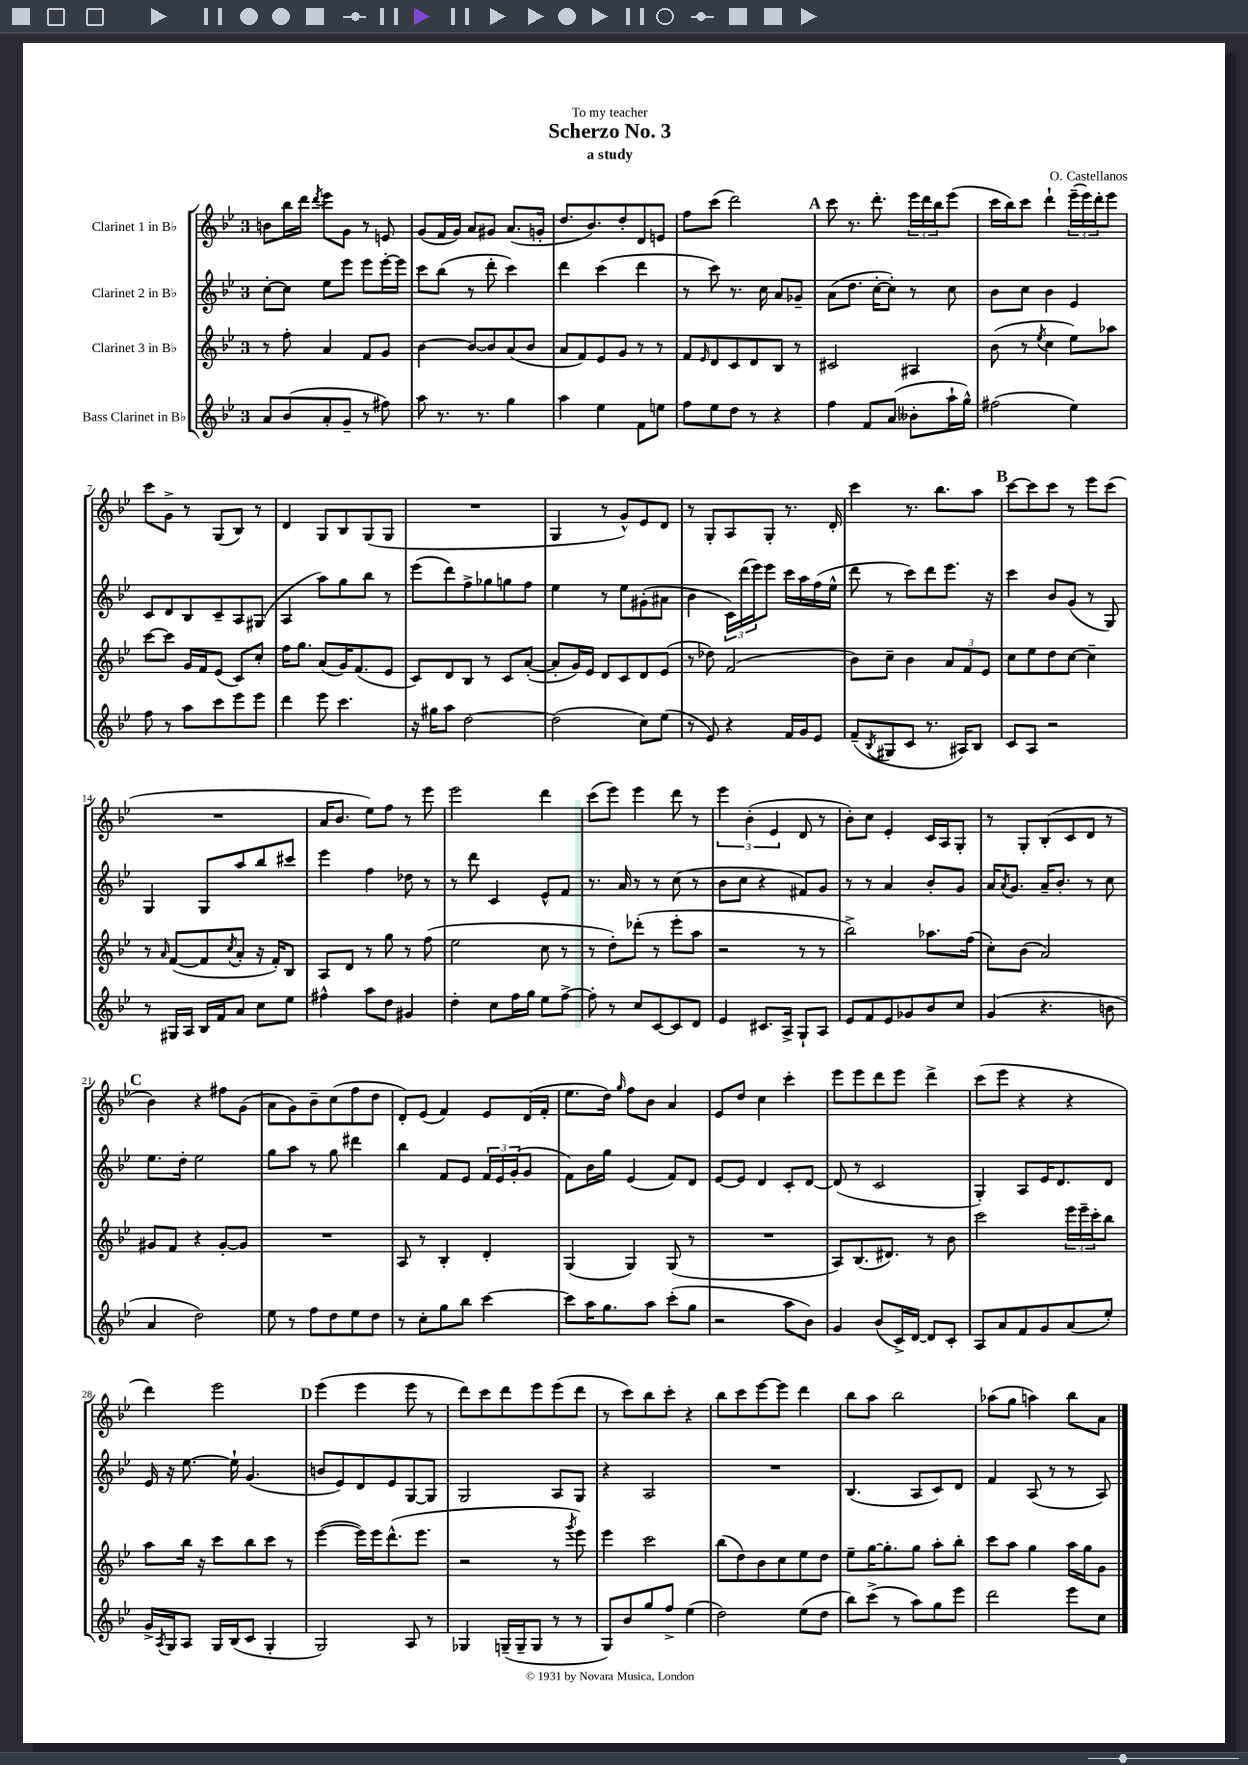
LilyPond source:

\header { title = "Scherzo No. 3" composer = "O. Castellanos" subtitle = "a study" dedication = "To my teacher" }
<<
\new StaffGroup <<
\new Staff = "s0" \with { instrumentName = "Clarinet 1 in Bb" } {
    \clef treble \key bes \major \once \override Staff.TimeSignature.style = #'single-digit \time 3/4
    b'8 bes''16 d'''16 \acciaccatura { d'''8 } ees'''8 g'8 r8 e'8 |
    g'8( f'16 g'16) a'8 gis'8 a'8.( g'16-. |
    d''8. bes'8.) d''8-. d'8 e'8 |
    f''8 c'''8( d'''2) |
    \mark \markup { \bold "A" } c'''8 r8. d'''8.-. \tuplet 3/2 { ees'''16 d'''16 bes''16 } ees'''8( |
    c'''16 bes''16) c'''8 d'''4-! \tuplet 3/2 { ees'''16--( ees'''16) d'''16-. } ees'''8 |
    c'''8 g'8-> r8 g8( bes8) r8 |
    d'4 g8 bes8 g8( g8 |
    R2. |
    g4 r8 g'8-^) ees'8 d'8 |
    r8 g8-. a8 g8-. r8. d'16-. |
    c'''4 r8. bes''8. a''8 |
    \mark \markup { \bold "B" } c'''8~ c'''8 c'''8 r8 ees'''8 c'''8( |
    R2. |
    a'16 bes'8. ees''8) f''8 r8 ees'''8 |
    ees'''2 d'''4 |
    c'''8( ees'''8) ees'''4 d'''8 r8 |
    \tuplet 3/2 { ees'''4 bes'4-.( ees'4 } d'8 r8 |
    bes'8-.) c''8 ees'4-. c'16 a16 g8-. |
    r8 g8-. bes8-.( c'8 d'8 r8 |
    \mark \markup { \bold "C" } bes'4) r4 fis''8 g'8( |
    a'8 g'8) bes'8-- c''8( f''8 d''8 |
    d'8-.) ees'8( f'4) ees'8 d'16( f'16-. |
    ees''8. d''16) \grace { g''16 } f''8 bes'8 a'4 |
    ees'8 d''8 c''4 c'''4-. |
    ees'''8 ees'''8 d'''8 ees'''8 d'''4-> |
    c'''8( ees'''8 r4 r4 |
    d'''4) ees'''2 |
    \mark \markup { \bold "D" } ees'''4( ees'''4 ees'''8 r8 |
    d'''8) c'''8 d'''8 ees'''8 ees'''8( d'''8 |
    r8 c'''8) bes''8 c'''8-. r4 |
    bes''8 c'''8 ees'''8~ ees'''8 d'''4 |
    bes''8 a''8 bes''2 |
    aes''8( g''8 a''4) bes''8 a'8 \bar "|." |
}
\new Staff = "s1" \with { instrumentName = "Clarinet 2 in Bb" } {
    \clef treble \key bes \major \once \override Staff.TimeSignature.style = #'single-digit \time 3/4
    c''8~-. c''8 ees''8 ees'''8 ees'''8 ees'''16~-. ees'''16 |
    c'''8 bes''8( r8 d'''8-. c'''4) |
    d'''4 c'''4( d'''4 |
    r8 c'''8) r8. c''16 a'8 ges'8-- |
    \mark \markup { \bold "A" } a'8( d''8. c''16~-. c''8-.) r8 c''8 |
    bes'8 c''8 bes'4 ees'4 |
    c'8 d'8 bes8 c'8-- a8 gis8( |
    a4 a''8) g''8 bes''8 r8 |
    ees'''8( d'''8) f''8-> ges''8 g''8 f''8 |
    ees''4 r8 ees''8 gis'8-.( ais'8 |
    bes'4 \tuplet 3/2 { c'16) d'''16( ees'''16) } ees'''8 c'''16 a''16 f''16( ees''16-^ |
    d'''8 r8 c'''8) d'''8 ees'''8. r16 |
    \mark \markup { \bold "B" } c'''4 bes'8 g'8( r8 g8) |
    g4 g8 a''8 bes''8 cis'''8 |
    ees'''4 f''4 des''8 r8 |
    r8 d'''8 c'4 ees'8-^ f'8 |
    r8. a'16 r8 r8 c''8( r8 |
    bes'8 c''8 r4 fis'8) g'8 |
    r8 r8 a'4 bes'8-. g'8 |
    a'16 \acciaccatura { a'8 } g'8. a'16-- bes'8.-. r8 c''8 |
    \mark \markup { \bold "C" } ees''8. d''16-. ees''2 |
    g''8 a''8 r8 g''8 dis'''4 |
    bes''4 f'8 ees'8 \tuplet 3/2 { f'16 ees'16 g'16-.( } g'8 |
    f'8) bes'16 g''16 ees'4( f'8) d'8 |
    ees'8~ ees'8 d'4 c'8-. d'8~ |
    d'8( r8 c'2 |
    g4-.) a8 ees'16 d'8. d'8 |
    ees'16 r16 ees''8.~ ees''16-! g'4.( |
    \mark \markup { \bold "D" } b'8 ees'8) d'8 ees'8 g8~ g8 |
    g2 a8 g8 |
    r4 a2 |
    R2. |
    bes4.( a8 c'8) d'8 |
    f'4 a8( r8 r8 a8) \bar "|." |
}
\new Staff = "s2" \with { instrumentName = "Clarinet 3 in Bb" } {
    \clef treble \key bes \major \once \override Staff.TimeSignature.style = #'single-digit \time 3/4
    r8 f''8-. a'4 f'8 g'8 |
    bes'4~ bes'8~ bes'8 a'8( bes'8 |
    a'8 f'8) ees'8 g'8 r8 r8 |
    f'8 \grace { ees'16 } d'8 c'8 d'8 bes8 r8 |
    \mark \markup { \bold "A" } cis'2 ais4 |
    bes'8( r8 \acciaccatura { ees''8 } c''4 ees''8) aes''8 |
    c'''8~ c'''8 g'16 f'16 ees'8( c'8) c''8-. |
    f''16 g''8. a'8( g'16) f'8.( ees'8 |
    c'8) d'8 bes8 r8 c'8 a'8~-.( |
    a'8-. g'16) ees'16 d'8 c'8 d'8 ees'8( |
    r8 des''8) f'2( |
    bes'8) c''8-- bes'4 \tuplet 3/2 { a'8 f'8 ees'8 } |
    \mark \markup { \bold "B" } c''8 ees''8 d''8 c''8~ c''4-- |
    r8 \grace { a'16 } f'8~( f'8 \acciaccatura { c''8 } a'8-. r16 f'16-.) bes8 |
    a8 d'8 r8 g''8 r8 f''8( |
    ees''2 c''8 r8 |
    r8 d''8-.) des'''8-.( r8 ees'''8-. a''8 |
    r2 r8 r8 |
    bes''2->) aes''8. f''16( |
    c''8-.) bes'8( a'2) |
    \mark \markup { \bold "C" } gis'8 f'8 r4 gis'8~-. gis'8 |
    R2. |
    a8 r8 bes4-. d'4-. |
    g4( g4) g8( r8 |
    R2. |
    a8) bes8.( dis'8.) r8 bes'8 |
    c'''2 \tuplet 3/2 { ees'''16 ees'''16-- c'''16-. } bes''8 |
    a''8 bes''16 r16 c'''8 bes''8 c'''8 r8 |
    \mark \markup { \bold "D" } ees'''4~( ees'''16) ees'''16 d'''8.-^( ees'''8. |
    r2 r8 \acciaccatura { g'''8 } ees'''8) |
    ees'''4 c'''2 |
    bes''8( d''8) bes'8 c''8 ees''8 d''8 |
    ees''8-- g''16~ g''8.-. g''8 a''8-. bes''8-. |
    c'''8 a''8 g''4 a''16 g''16 g'8 \bar "|." |
}
\new Staff = "s3" \with { instrumentName = "Bass Clarinet in Bb" } {
    \clef treble \key bes \major \once \override Staff.TimeSignature.style = #'single-digit \time 3/4
    a'8 bes'8( a'8-. g'8-- r8 fis''8) |
    a''8 r8. r8. g''4 |
    a''4 ees''4 f'8 e''8 |
    f''8 ees''8 d''8 r8 r4 |
    \mark \markup { \bold "A" } f''4 f'8 a'8( beses'8-. a''16-! g''16-^) |
    fis''2( ees''4) |
    f''8 r8 a''8 c'''8 ees'''8 ees'''8 |
    d'''4 ees'''8 c'''4. |
    r16 gis''16 a''8 d''2~ |
    d''2( c''8) ees''8( |
    r8 ees'8) r4 f'16 g'16 ees'8 |
    f'8--( \acciaccatura { bes8 } gis8 c'8 r8. ais16) bes8 |
    \mark \markup { \bold "B" } c'8 a8 r2 |
    r8 gis16 a16 bes16 f'16 a'8 c''8 ees''8 |
    fis''4-^ a''8 d''8 gis'4 |
    d''4-. c''8 f''16 g''16 ees''8 f''8~-> |
    f''8-. r8 c''8 c'8~ c'8 d'8 |
    ees'4 cis'8. a16-> g8-! a8 |
    ees'8 f'8 ees'8 ges'8 bes'8 c''8 |
    g'4( r4. b'8 |
    \mark \markup { \bold "C" } a'4 d''2) |
    ees''8 r8 f''8 d''8 ees''8 d''8 |
    r8 c''8-. g''8 bes''8 c'''4~ |
    c'''8 a''16 g''8. a''8 c'''8-.( g''8 |
    r2 a''8 bes'8) |
    g'4 bes'8( c'16->) d'16~ d'8 c'8-. |
    a8 a'8 f'8 g'8 a'8( ees''8-.) |
    g'16-> \acciaccatura { a8 } g16 a8 g16 bes16( c'8 g4-. |
    \mark \markup { \bold "D" } g2) a8 r8 |
    ges4 g16--( g16-- g8 r8 r8 |
    g8) bes'8 g''8 f''8-> ees''4( |
    d''2) ees''8( d''8 |
    bes''8) c'''8->( r8 a''8) g''8 ees'''8 |
    d'''2 ees'''8 c''8 \bar "|." |
}
>>
>>
